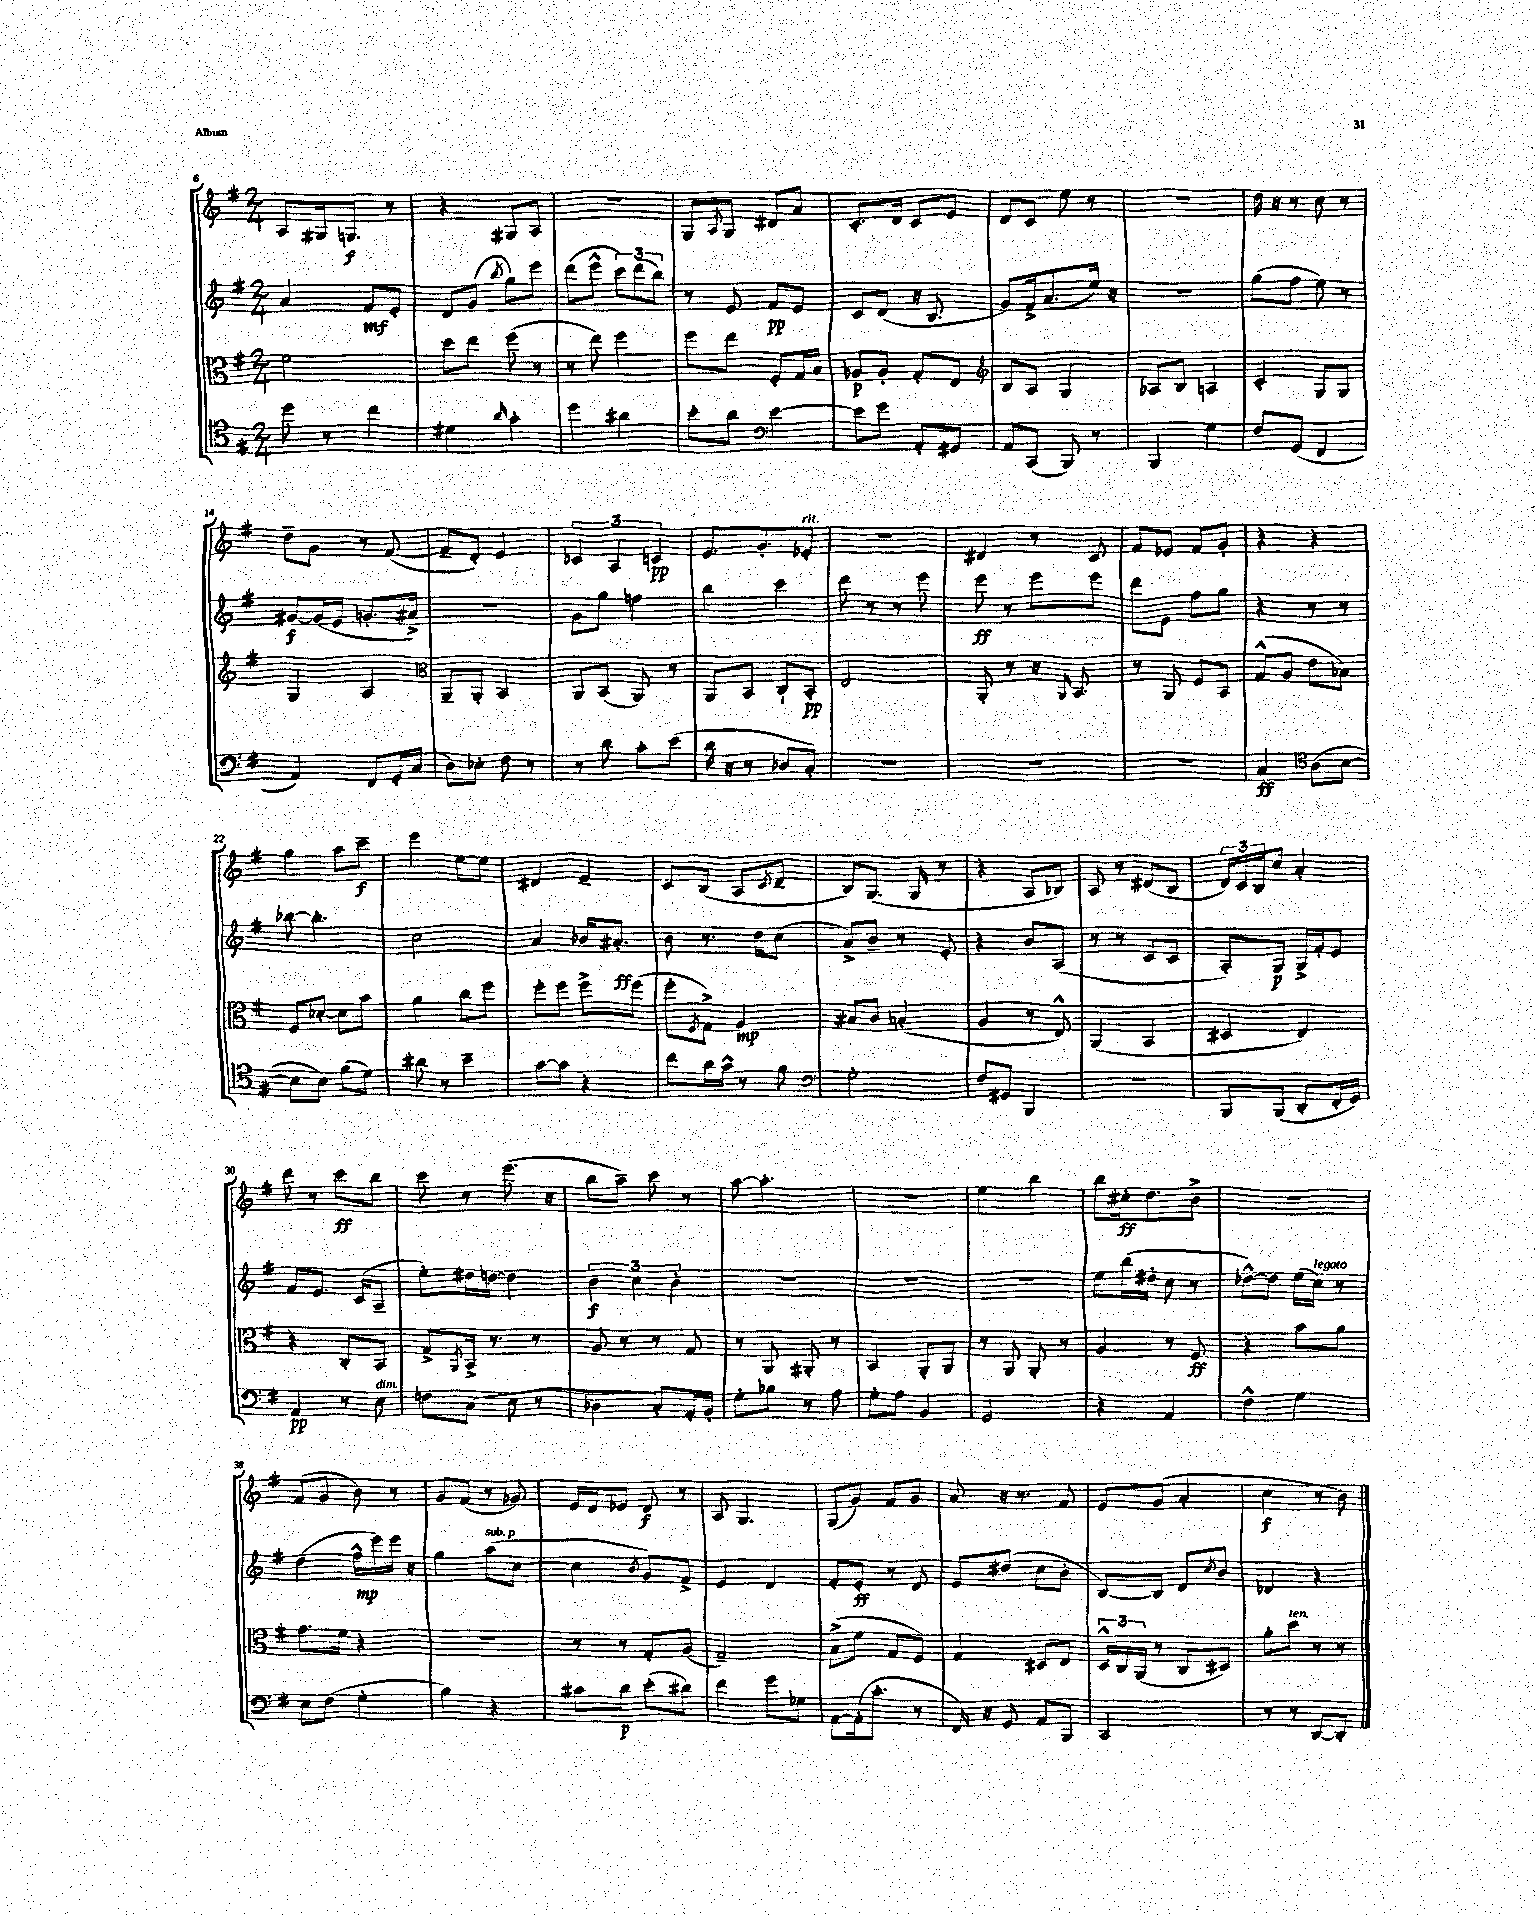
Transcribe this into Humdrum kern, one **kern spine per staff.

**kern	**kern	**kern	**kern
*staff4	*staff3	*staff2	*staff1
*clefC4	*clefC3	*clefG2	*clefG2
*k[f#]	*k[f#]	*k[f#]	*k[f#]
*M2/4	*M2/4	*M2/4	*M2/4
8dd	2f#	4a	8A
8r	.	.	16G#
.	.	.	8.G
4cc	.	8f#	.
.	.	8e'	8r
=	=	=	=
4d#	8dd	8d	4r
.	8ee	(8g	.
16qqa	.	8qbb	.
4g'	(8ff#	8gg)	8G#
.	8r	8eee	8A
=	=	=	=
4dd	8r	(8ddd	2r
.	8ee)	8eee^^	.
4a#	4ff#	12ccc)	.
.	.	(12ddd	.
.	.	12bb)	.
=	=	=	=
8b'	8ff#	8r	8G
.	.	.	8qA
8a	8ee	8e	8G
*clefF4	*	*	*
[4e	8F#'	8f#	8d#
.	16G	8e	8a
.	16B	.	.
=	=	=	=
8e]	8A-	8c	8.c'
8g	8A-'	(8d	.
.	.	.	16d
8AA'	8G'	16r	8c
.	.	8.B	.
8GG#	8E	.	8e
=	=	=	=
*	*clefG2	*	*
8AA	8B	8g)	8d
(8CC	8A	16f#^	8c
.	.	(8.a	.
8BBB)	4G	.	8ee
8r	.	16ee)	8r
.	.	16r	.
=	=	=	=
4BBB	8A-	2r	2r
.	8B	.	.
4G	4A	.	.
=	=	=	=
8F#	4c'	(8gg	16dd
.	.	.	16r
(8GG	.	8ff#	8r
4FF#	8G	8ee)	8cc
.	8G	8r	8r
=	=	=	=
4AA)	4G	[8g#	8dd~
.	.	(16g#]	8g
.	.	16e	.
8FF#	4A	8.g'	8r
16GG'	.	.	([8f#
(16C	.	16a#^)	.
=	=	=	=
*	*clefC3	*	*
8D)	8AA~	2r	8f#~]
8E-'	8AA'	.	8d')
8F#	4BB	.	4e
8r	.	.	.
=	=	=	=
8r	8AA	8g	6c-
8d	(8BB	8gg	.
.	.	.	6A
8c'	8AA)	4ff	.
.	.	.	6c
(8e	8r	.	.
=	=	=	=
16d	8AA	4bb	8.e
16r	.	.	.
8r	8BB	.	.
.	.	.	8.g'
8D-	8C`	4ccc	.
8C')	8BB'	.	8e-'
=	=	=	=
2r	2E	8ddd	2r
.	.	8r	.
.	.	8r	.
.	.	8eee	.
=	=	=	=
2r	8AA'	8eee	4d#
.	8r	8r	.
.	16r	8eee	8r
.	16qqAA	.	.
.	8.BB	.	.
.	.	8eee	8c
=	=	=	=
2r	8r	8ddd	8f#
.	8AA	8e	8e-
.	8F#	8ff#	8f#
.	8BB	8gg	8g'
=	=	=	=
4C	(8G^^	4r	4r
.	8A	.	.
*clefC4	*	*	*
(8A	8e	8r	4r
[8B	8B-)	8r	.
=	=	=	=
8B]	8F#	[8bb-	4gg
8B)	[8d-'	4.bb-']	.
(8f#	8d-]	.	8aa
8d)	8b	.	8ccc~
=	=	=	=
8a#	4a	2cc	4eee
8r	.	.	.
4b~	8cc	.	[8ee
.	8ff#	.	8ee]
=	=	=	=
[8g	8ff#'	4a	4d#
8g]	8ff#	.	.
4r	8ff#^	16b-	4e~
.	.	8.a#'	.
.	(8ff#	.	.
=	=	=	=
8cc	8ff#'	8b	8c
.	8qF#	.	.
16a	8G^)	8.r	(8B
16g^^	.	.	.
8r	4A	.	8A
.	.	16dd	.
.	.	.	8qc
8f#	.	(8cc	8d~
=	=	=	=
*clefF4	*	*	*
2G'	8B#	8a^)	8B)
.	8c	8b~	(8.G
.	(4B'	8r	.
.	.	.	16G
.	.	8e'	8r
=	=	=	=
8F#	4A	4r	4r
8GG#	.	.	.
4BBB	8r	8b	8A
.	8E^^)	(8A	8B-)
=	=	=	=
2r	(4AA	8r	8A
.	.	8r	8r
.	4BB	8c	(8d#
.	.	8c	8B
=	=	=	=
8BBB	4D#	8A')	24d)
.	.	.	24c
.	.	.	24B
(8BBB	.	8G	8cc
8DD'	4E)	16G^	4a'
.	.	16f#'	.
16FF#'	.	8e	.
16GG)	.	.	.
=	=	=	=
4AA	4r	8f#	8ddd
.	.	8.e	8r
8r	8C'	.	8ccc
.	.	(16c	.
8E	8BB	8A~	8bb
=	=	=	=
8F	8G^	8ee')	8ccc
.	8qAA	.	.
(8C	16BB^	16dd#	8r
.	8.r	[16dd	.
8E	.	4dd]	(8.eee
8r	8r	.	.
.	.	.	16r
=	=	=	=
4D-	8A	6b	8bb
.	8r	.	8aa~)
.	.	6cc	.
8C')	8r	.	8ccc
.	.	6b'	.
16AA'	8G	.	8r
16BB'	.	.	.
=	=	=	=
8G'	8r	2r	[8aa
8B-	8AA	.	4.aa']
8r	8AA#'	.	.
8A	8r	.	.
=	=	=	=
8G'	4BB	2r	2r
8A	.	.	.
4BB	8AA'	.	.
.	8AA	.	.
=	=	=	=
2GG	8r	2r	4ee
.	8AA	.	.
.	8AA'	.	4bb
.	8r	.	.
=	=	=	=
4r	4A	8ee	8bb
.	.	(16bb	16cc#'
.	.	16dd#'	8.dd
4AA	8r	8cc	.
.	8F#	8r	8b^
=	=	=	=
4F#^^	4r	[8dd-^^)	2r
.	.	8dd-]	.
4G	8b	(16ee	.
.	.	16cc)	.
.	8a	8r	.
=	=	=	=
8E	8.g	(4dd	(8f#
(8F#	.	.	8g
.	16f#	.	.
4G'	4r	16ff#^^	8b)
.	.	16eee)	.
.	.	16eee	8r
.	.	16r	.
=	=	=	=
4B)	2r	4gg	8g
.	.	.	(8f#
4r	.	(8aa	8r
.	.	[8cc	8g-)
=	=	=	=
8c#	8r	4cc]	16e
.	.	.	16d
8d	8r	.	8e-
.	.	8qb	.
(8e'	8G'	8g)	8d
8d#)	(8A	8f#^	8r
=	=	=	=
4f#	2G~)	4e	8A
.	.	.	4.G
8g	.	4d	.
8G-	.	.	.
=	=	=	=
[8AA	(8B^	8f#'	(8G
(16AA']	8f#	8e'	8g)
8.c'	.	.	.
.	8G	8r	8f#
8r	8F#)	8d	8g
=	=	=	=
16FF#)	4G	8e	8a
16r	.	.	.
8GG	.	(8dd#	16r
.	.	.	8.r
8AA	8D#	8cc	.
8BBB	8E	8b'	8f#
=	=	=	=
2CC	24D^^	[8B)	8e
.	24C	.	.
.	(24AA	.	.
.	8r	8B]	(8g
.	8C	8d	4a'
.	.	8qcc	.
.	8D#)	8b	.
=	=	=	=
8r	8a'	4d-	4cc
8r	8dd	.	.
[8DD	8r	4r	8r
8DD']	8r	.	8b)
==	==	==	==
*-	*-	*-	*-
